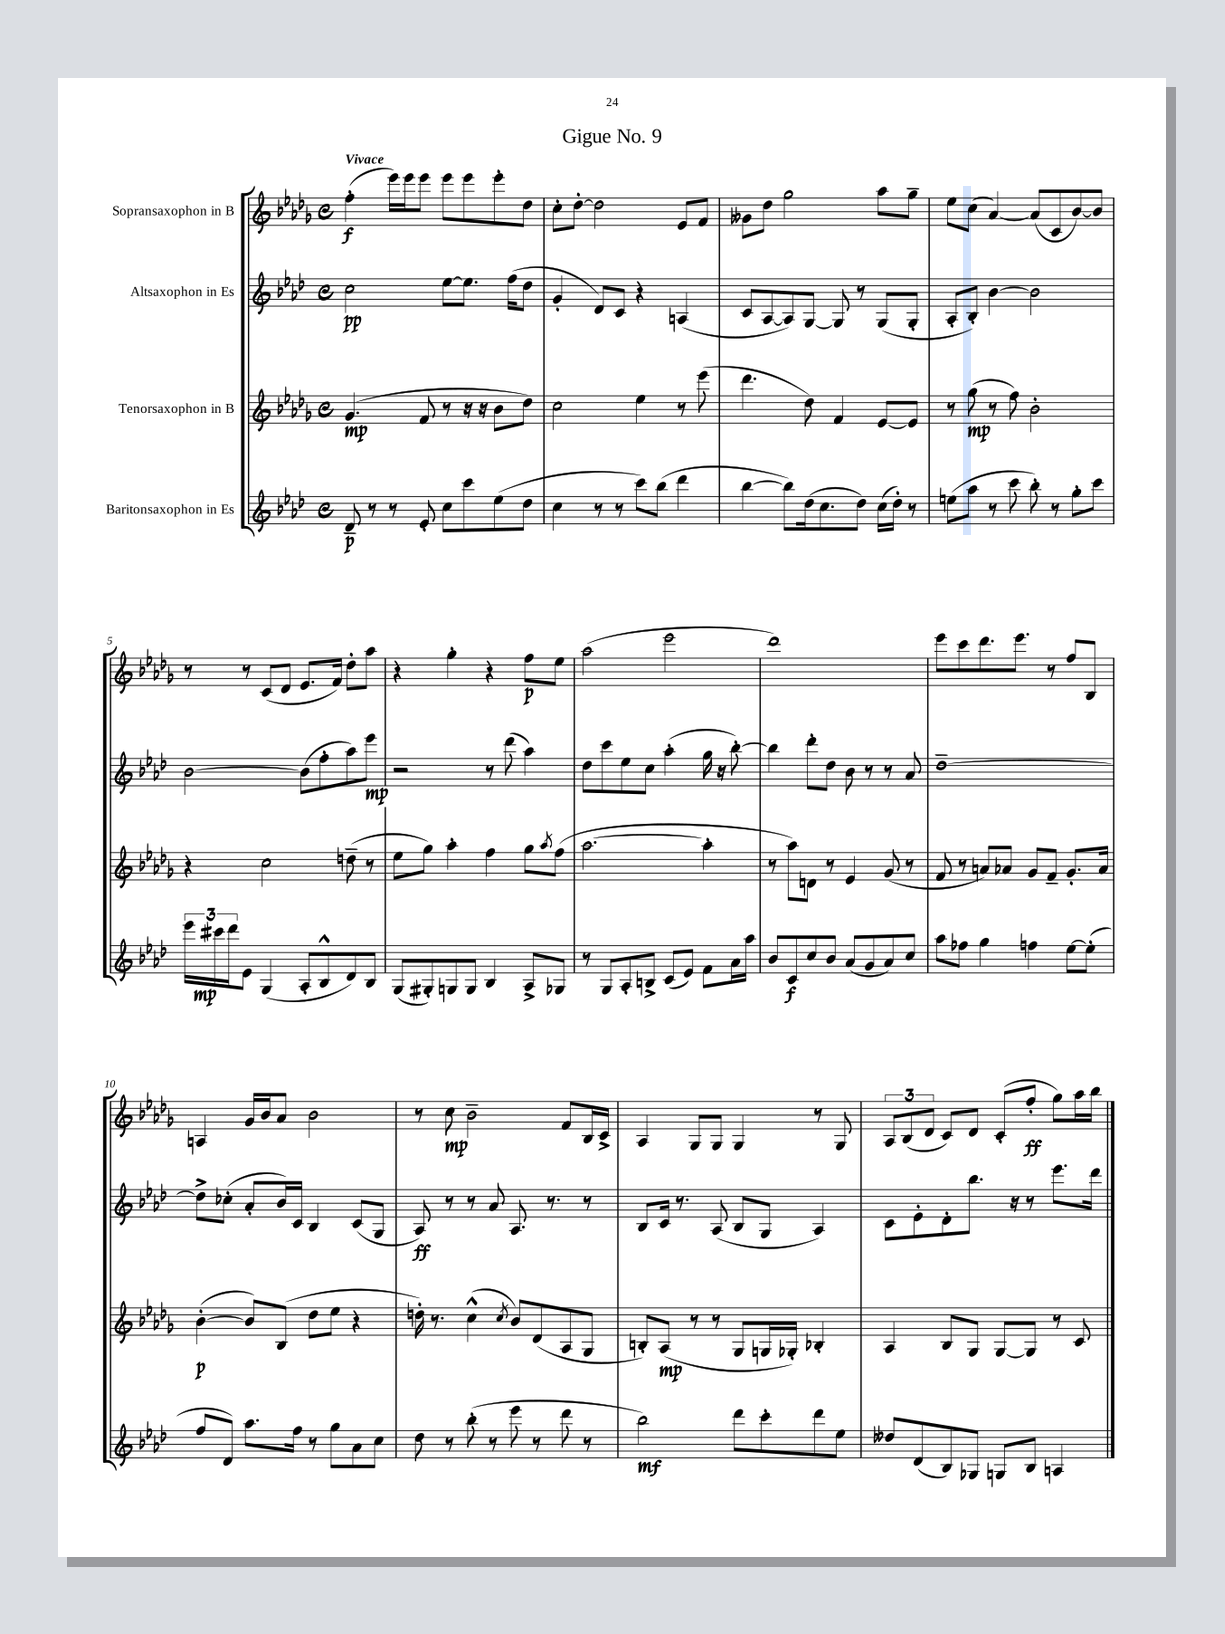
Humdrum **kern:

**kern	**kern	**kern	**kern
*staff4	*staff3	*staff2	*staff1
*clefG2	*clefG2	*clefG2	*clefG2
*k[b-e-a-d-]	*k[b-e-a-d-g-]	*k[b-e-a-d-]	*k[b-e-a-d-g-]
*M4/4	*M4/4	*M4/4	*M4/4
*met(c)	*met(c)	*met(c)	*met(c)
8d-~/	(4.g-/	2cc\	(4ff'\
8r	.	.	.
8r	.	.	16eee-\LL)
.	.	.	16eee-\J
8e-'/	8f/	.	8eee-\J
8cc\L	8r	[8ee-\L	8eee-\L
8ccc\	16r	8.ee-\]J	8eee-\
.	16r	.	.
(8ee-\	8b-\L	.	8eee-'\
.	.	(16ff\LK	.
8dd-\J	8dd-\J)	8dd-\J	8dd-\J
=	=	=	=
4cc\	2cc\	4g'/	8cc'\L
.	.	.	[8dd-'\J
8r	.	8d-/L)	2dd-\]
8r	.	8c/J	.
8ccc\L)	4ee-\	4r	.
(8bb-\J	.	.	.
4ddd-\	8r	(4A/	8e-/L
.	(8eee-\	.	8f/J
=	=	=	=
[4bb-\	4.ddd-\	8c/L	8g--\L
.	.	[8A-/	8dd-\J
8bb-\]L)	.	8A-/])	2gg-\
(16dd-\k	8dd-\)	[8G/J	.
8.cc\	.	.	.
.	4f/	8G/]	.
8dd-\J)	.	8r	.
(16cc\LL	[8e-/L	(8G/L	8aa-\L
16dd-'\JJ)	.	.	.
8r	8e-/]J	8G'/J	8gg-~\J
=	=	=	=
(8ee\L	8r	8A-'/L	8ee-\L
8aa-\J	(8gg-\	8B-'/J)	(8cc\J
8r	8r	[4b-\	[4a-/)
8ccc\	8ff\)	.	.
8bb-'\)	2b-'\	2b-\]	(8a-/]L
8r	.	.	8c/
8gg'\L	.	.	[8b-/)
8ccc\J	.	.	8b-/]J
=	=	=	=
24eee-\LL	4r	[2b-\	8r
24ccc#\	.	.	.
24ddd-\J	.	.	.
8e-\J	.	.	8r
(4G/	2cc\	.	(8c/L
.	.	.	8d-/J
8A-'/L	.	(8b-\]L	8.e-/L
8B-^^/	.	8ff'\	.
.	.	.	16f/Jk)
8d-/)	(8dd~\	8aa-\)	8dd-'\L
8B-/J	8r	8eee-\J	8aa-\J
=	=	=	=
(8G/L	8ee-\L	2r	4r
8G#'/)	8gg-\J)	.	.
8G/	4aa-'\	.	4gg-'\
8G/J	.	.	.
4B-/	4ff\	8r	4r
.	.	(8ddd-\	.
8A-^/L	8gg-\L	4aa-\)	8ff\L
.	8qaa-/	.	.
8G-/J	(8ff\J	.	8ee-\J
=	=	=	=
8r	[2.aa-\	8dd-\L	(2aa-\
8G/L	.	8ccc\	.
8A-'/	.	8ee-\	.
8B^/J	.	8cc\J	.
(8c/L	.	(4aa-'\	2eee-\
8e-/J)	.	.	.
8f\L	4aa-'\]	16gg\	.
.	.	16r	.
16a-\L	.	[8bb-'\)	.
16aa-\JJ	.	.	.
=	=	=	=
8b-/L	8r	4bb-\]	1ddd-)
8c/	8aa-\L)	.	.
8cc/	8d\J	8ddd-'\L	.
8b-/J	8r	8dd-\J	.
(8a-/L	4e-/	8b-\	.
8g/	.	8r	.
8a-/)	(8g-/	8r	.
8cc/J	8r	8a-/	.
=	=	=	=
8aa-\L	8f/	[1dd-~	8eee-\L
8ff-\J	8r	.	8ccc\
4gg\	8a/L)	.	8.ddd-\
.	8a-/J	.	.
.	.	.	8.eee-\J
4ff\	8g-/L	.	.
.	8f~/J	.	8r
[8ee-\L	8.g-'/L	.	8ff/L
(8ee-'\]J	.	.	8B-/J
.	16a-/Jk	.	.
=	=	=	=
8ff/L	([4b-'\	8dd-^\]L	4A/
8d-/J)	.	(8cc-'\J	.
8.aa-\L	8b-/]L)	8a-'/L	16g-/LL
.	.	.	16b-/J
.	(8B-/J	16b-/L)	8a-/J
16ff\Jk	.	16c/JJ	.
8r	8dd-\L	4B-/	2b-\
8gg\L	8ee-\J	.	.
8a-\	4r	(8c/L	.
8cc\J	.	8G/J	.
=	=	=	=
8dd-\	16dd'\)	8A-/)	8r
.	8.r	.	.
8r	.	8r	8cc\
(8bb-'\	(4cc^^\	8r	2b-~\
8r	.	8a-/	.
.	8qcc/	.	.
8eee-\	8b-/L)	8.A-/	.
8r	(8d-/	.	.
.	.	8.r	.
8ddd-\	8A-/	.	8f/L
8r	8G-/J	8r	16B-/L
.	.	.	16c^/JJ
=	=	=	=
2bb-\)	8B'/L)	8B-/L	4A-/
.	(8A-/J	16c/Jk	.
.	.	8.r	.
.	8r	.	8G-/L
.	8r	(8A-/	8G-/J
8ddd-\L	8G-/L	8B-/L	4G-/
8ccc'\	16G/L	8G/J	.
.	16G-'/JJ)	.	.
8ddd-\	4B-'/	4A-/)	8r
8ee-\J	.	.	8G-/
=	=	=	=
8dd--/L	4A-/	8c\L	12A-/L
.	.	.	(12B-/
(8d-/	.	8e-'\	.
.	.	.	12d-/J
8B-/)	8B-/L	8d-'\	8c/L)
8G-/J	8G-/J	8.bb-\J	8d-/J
8G/L	[8G-/L	.	(8c'/L
.	.	16r	.
8B-/J	8G-/]J	8r	8ff'/J
4A/	8r	8.eee-\L	8gg-\L)
.	8c/	.	16aa-\L
.	.	16ddd-\Jk	16bb-\JJ
==	==	==	==
*-	*-	*-	*-
